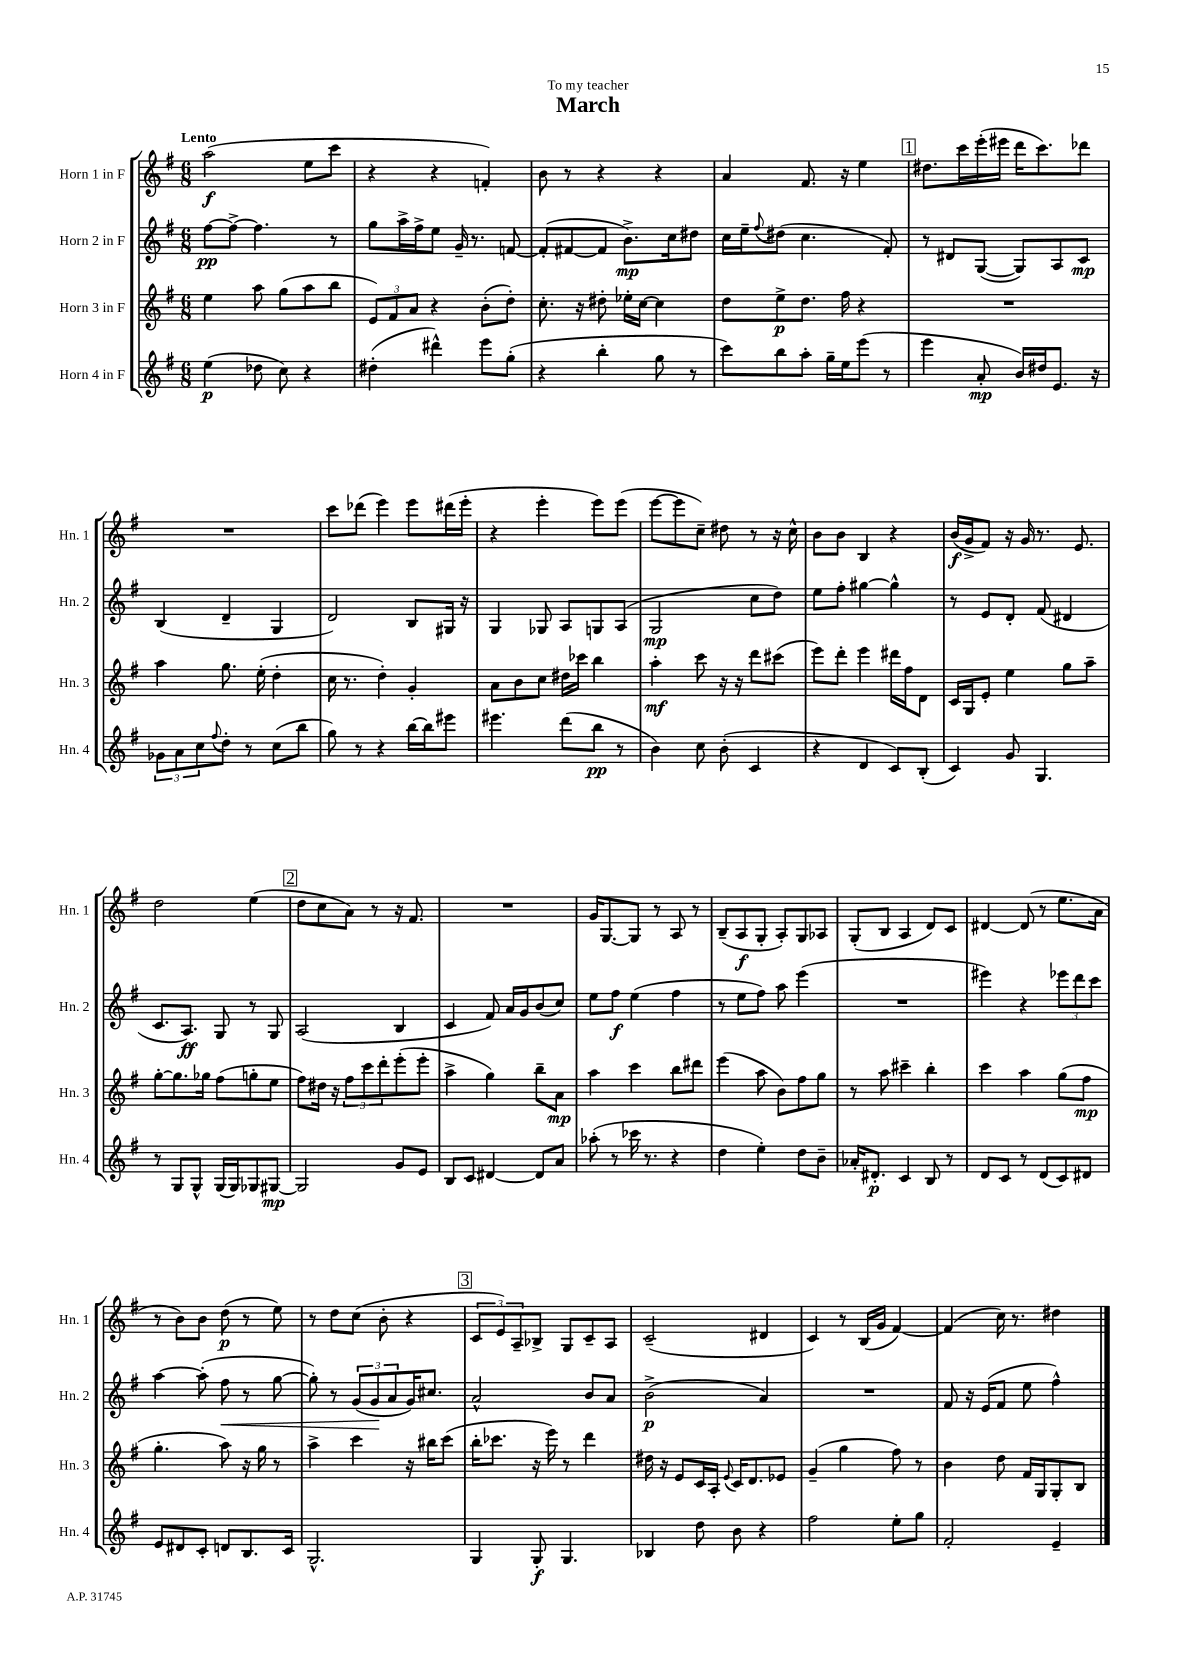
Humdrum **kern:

**kern	**kern	**kern	**kern
*staff4	*staff3	*staff2	*staff1
*clefG2	*clefG2	*clefG2	*clefG2
*k[f#]	*k[f#]	*k[f#]	*k[f#]
*M6/8	*M6/8	*M6/8	*M6/8
(4ee	4ee	[8ff#	(2aa
.	.	8ff#^_	.
8dd-	8aa	4.ff#]	.
8cc)	(8gg	.	.
4r	8aa	.	8ee
.	8bb	8r	8ccc
=	=	=	=
(4dd#'	12e)	8gg	4r
.	12f#	.	.
.	.	16aa^	.
.	12a	.	.
.	.	16ff#^	.
4ddd#^^)	4r	8ee	4r
.	.	16g~	.
.	.	8.r	.
8eee	(8b'	.	4f')
(8gg'	8dd')	[8f	.
=	=	=	=
4r	8.cc'	(8f']	8b
.	.	[8f#	8r
.	16r	.	.
4bb'	8dd#'	8f#]	4r
.	16ee-'	8.b^)	.
.	[16cc	.	.
8gg	4cc]	.	4r
.	.	16cc	.
8r	.	8dd#	.
=	=	=	=
8ccc)	8dd	16cc	4a
.	.	16ee~	.
.	.	8qqff#	.
8bb	8ee^	(8dd#	.
8aa'	8.dd	4.cc	8.f#
16gg~	.	.	.
16ee	16ff#	.	16r
(8eee	4r	.	4ee
8r	.	8f#')	.
=	=	=	=
4eee	2.r	8r	8.dd#
.	.	8d#	.
.	.	.	16ccc
8a'	.	([8G	(16eee'
.	.	.	16eee#
16b)	.	8G])	16ddd
16dd#	.	.	8.ccc)
8.e	.	8A	.
.	.	8c	8ddd-
16r	.	.	.
=	=	=	=
12g-	4aa	(4B	2.r
12a	.	.	.
12cc	.	.	.
8qqff#	.	.	.
8dd'	8.gg	4d~	.
8r	.	.	.
.	(16ee'	.	.
(8cc	4dd'	4G	.
8bb	.	.	.
=	=	=	=
8gg)	16cc	2d)	8ccc
.	8.r	.	.
8r	.	.	(8ddd-
4r	4dd')	.	4eee)
[16bb	4g'	8B	8eee
16bb]	.	.	.
8eee#	.	16G#	(16ddd#
.	.	16r	16eee'
=	=	=	=
4.eee#	8a	4G	4r
.	8b	.	.
.	8cc	8G-	4eee'
(8ddd	16dd#	8A	.
.	16ccc-	.	.
8bb	4bb	8G	8eee)
8r	.	(8A	(8eee
=	=	=	=
4b)	4aa'	2G	[8eee
.	.	.	8eee]
8cc	8ccc	.	8cc~)
(8b'	16r	.	8dd#
.	16r	.	.
4c	8ddd	8cc	8r
.	(8ccc#	8dd)	16r
.	.	.	16cc^^
=	=	=	=
4r	8eee)	8ee	8b
.	8ddd'	8ff#'	8b
4d	4eee	[4gg#	4B
8c)	16ddd#	4gg#^^]	4r
.	16ff#	.	.
(8B'	8d	.	.
=	=	=	=
4c)	16c	8r	(16b
.	16G	.	16g^
.	8e'	8e	8f#)
8g	4ee	8d'	16r
.	.	.	16g
4.G	.	(8f#	8.r
.	8gg	4d#	.
.	.	.	8.e
.	8aa~	.	.
=	=	=	=
8r	[8gg'	8.c	2dd
8G	8.gg]	.	.
.	.	8.A)	.
8G^^	.	.	.
.	16gg-	.	.
(16G	(8ff#	8G	.
16G)	.	.	.
8G-	8gg'	8r	(4ee
[8G#	8ee	8G	.
=	=	=	=
2G#]	8ff#)	(2A	8dd
.	16dd#	.	8cc
.	16r	.	.
.	12ff#	.	8a)
.	12ccc	.	.
.	.	.	8r
.	12ddd'	.	.
8g	(8eee'	4B	16r
.	.	.	8.f#
8e	8eee'	.	.
=	=	=	=
8B	4aa^	4c	2.r
8c	.	.	.
[4d#	4gg)	8f#)	.
.	.	16a	.
.	.	16g	.
8d#]	8bb~	(8b	.
8a	8a	8cc)	.
=	=	=	=
(8aa-'	4aa	8ee	16g
.	.	.	[8.G
8r	.	8ff#	.
16ccc-	4ccc	(4ee	8G]
8.r	.	.	.
.	.	.	8r
4r	8bb	4ff#	8A
.	8ddd#	.	8r
=	=	=	=
4dd	(4eee	8r	(8B~
.	.	8ee	8A
4ee')	8aa	8ff#)	8G'
.	8b)	8aa	8A')
8dd	8ff#	(4eee	8G
8b~	8gg	.	8A-
=	=	=	=
16a-'	8r	2.r	(8G'
8.d#'	.	.	.
.	8aa	.	8B
4c	4ccc#~	.	4A
8B	4bb'	.	8d)
8r	.	.	8c
=	=	=	=
8d	4ccc	4eee#)	[4d#
8c	.	.	.
8r	4aa	4r	(8d#]
(8d	.	.	8r
8c)	(8gg	12eee-	8.ee
.	.	12ddd	.
8d#	8ff#	.	.
.	.	12ccc	.
.	.	.	16a
=	=	=	=
8e	4.gg'	[4aa	8r
8d#	.	.	8b)
8c'	.	(8aa']	8b
8d	8aa)	8ff#	(8dd
8.B	16r	8r	8r
.	16gg	.	.
.	8r	[8gg	8ee)
16c	.	.	.
=	=	=	=
2.G^^	4aa^	8gg'])	8r
.	.	8r	8dd
.	4ccc	(12g	(8cc
.	.	12g	.
.	.	.	8b'
.	.	12a	.
.	16r	16g)	4r
.	16bb#	8.cc#	.
.	(8ccc	.	.
=	=	=	=
4G	16bb'	2a^^	12c
.	8.ccc-	.	.
.	.	.	12e)
.	.	.	12A~
8G'	16r	.	8B-^
.	16eee)	.	.
4.G	8r	.	8G
.	4ddd	8b	8c~
.	.	8a	8A
=	=	=	=
4B-	16dd#	(2b^	(2c~
.	16r	.	.
.	8e	.	.
8dd	16c	.	.
.	16A'	.	.
.	8qqe	.	.
8b	16c	.	.
.	8.d	.	.
4r	.	4a)	4d#
.	8e-	.	.
=	=	=	=
2ff#	(4g~	2.r	4c)
.	4gg	.	8r
.	.	.	(16B
.	.	.	16g
8ee'	8ff#)	.	[4f#)
8gg	8r	.	.
=	=	=	=
2f#'	4b	8f#	(4f#]
.	.	16r	.
.	.	(16e	.
.	8dd	8f#	16cc)
.	.	.	8.r
.	16f#	8ee	.
.	16G	.	.
4e~	8G'	4ff#^^)	4dd#
.	8B	.	.
==	==	==	==
*-	*-	*-	*-
